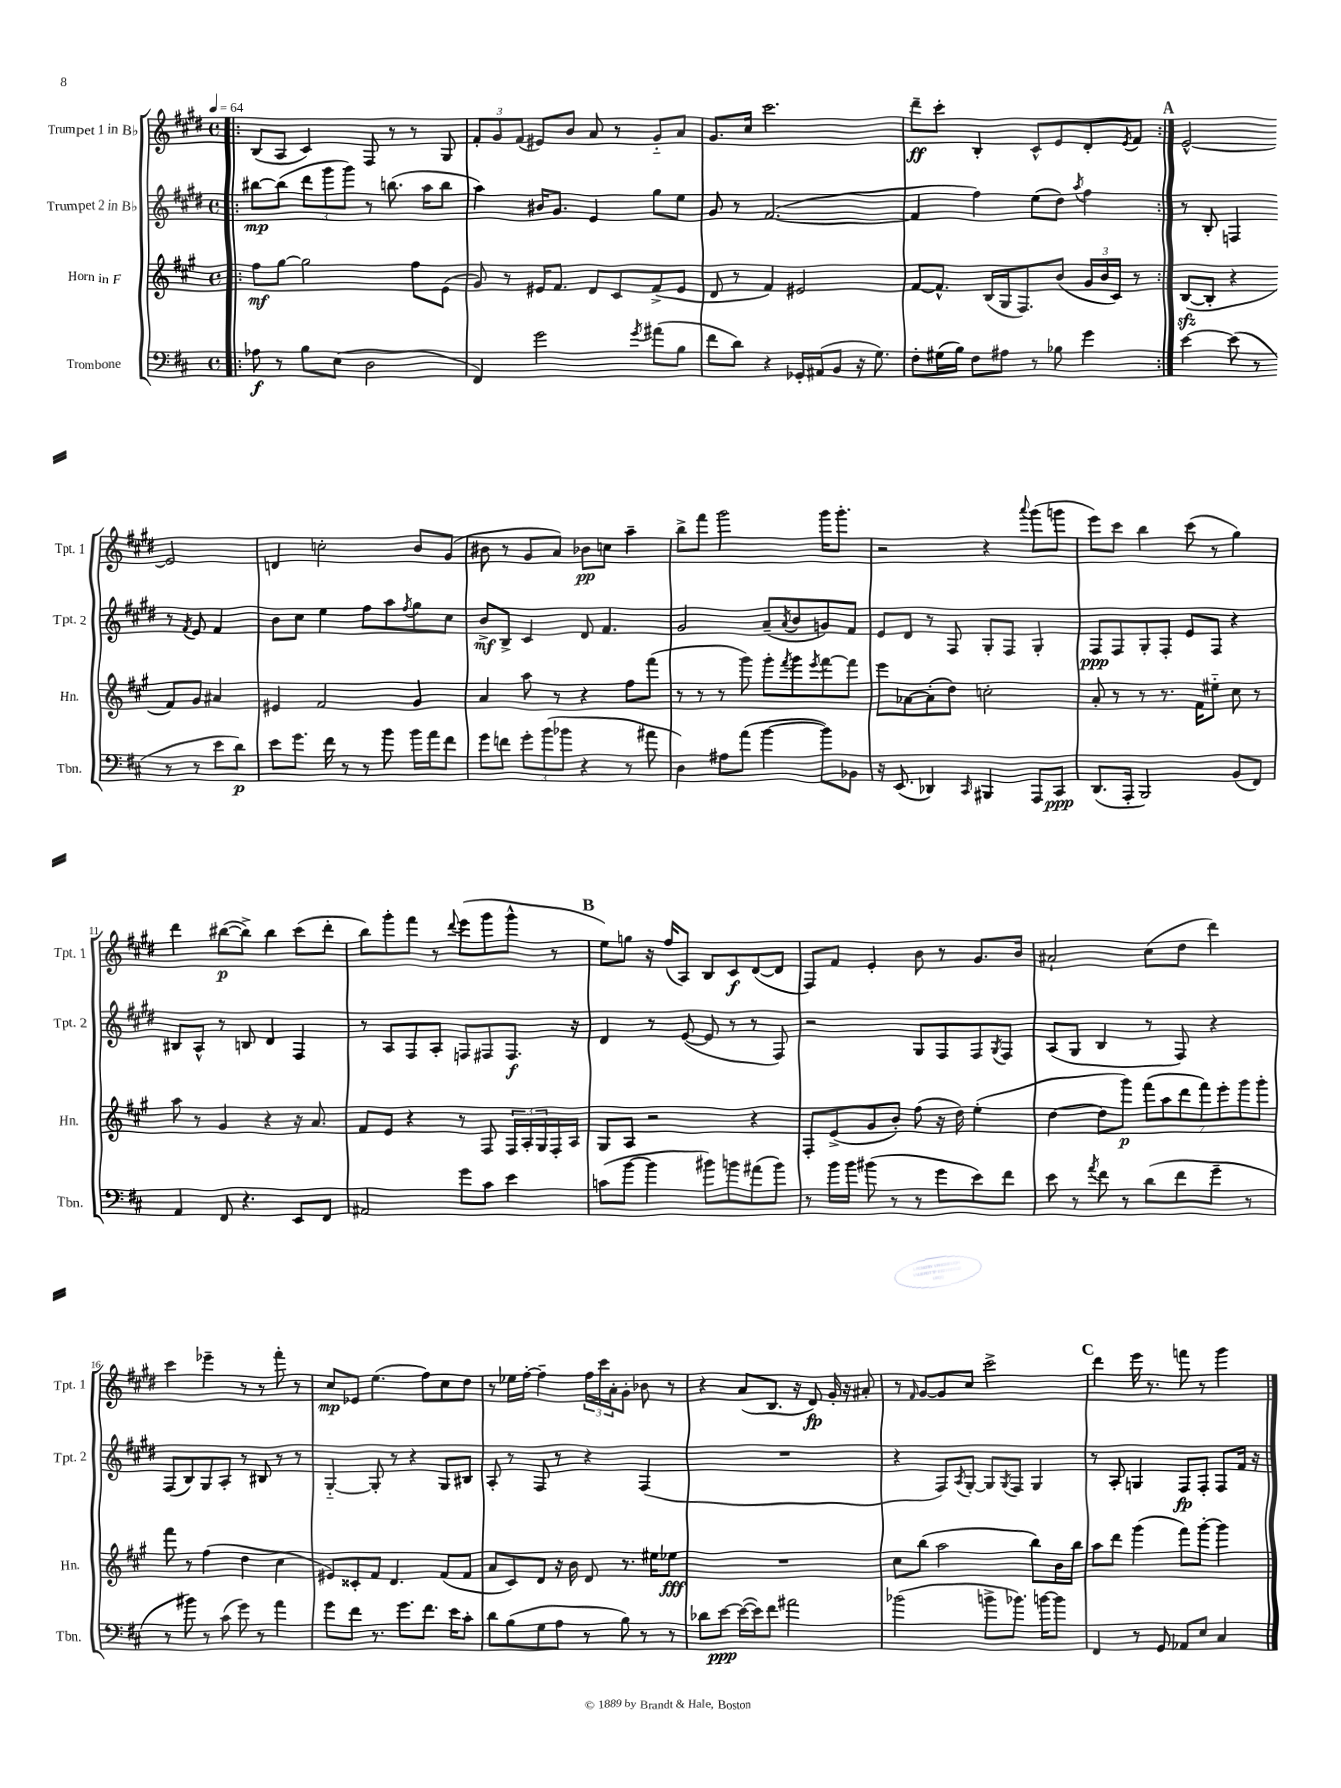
<<
\new StaffGroup <<
\new Staff = "s0" \with { instrumentName = "Trumpet 1 in Bb" shortInstrumentName = "Tpt. 1" } {
    \clef treble \key e \major \defaultTimeSignature \time 4/4 \tempo 4 = 64
    \repeat volta 2 { \bar ".|:" b8( a8 cis'4) fis8 r8 r8 gis8 |
    \tuplet 3/2 { fis'8-. gis'8 fis'8( } eis'8) b'8 a'8 r8 gis'8-_ a'8 |
    gis'8. cis''16 cis'''2. |
    dis'''8--\ff cis'''8-. b4-. cis'8-^ e'8 dis'8-. \acciaccatura { e'8 } fis'8 | }
    \mark \markup { \bold "A" } e'2~-^ e'2 |
    d'4 c''2-. b'8 gis'8( |
    bis'8 r8 gis'8 a'8) bes'8\pp c''8 a''4-- |
    b''8-> fis'''8 gis'''2 gis'''16 gis'''8.-. |
    r2 r4 \appoggiatura { a'''8 } gis'''8( g'''8 |
    e'''8) cis'''8 b''4 cis'''8( r8 gis''4) |
    dis'''4 bis''8~\p( bis''8->) bis''4 cis'''8( dis'''8-. |
    b''8) gis'''8-. fis'''8 r8 \appoggiatura { dis'''8 } e'''8( gis'''8 gis'''8-^ r8 |
    \mark \markup { \bold "B" } e''8) g''8 r16 fis''16( a8) b8 cis'8\f dis'8~( dis'8 |
    fis8) fis'8 e'4-. b'8 r8 gis'8. b'16 |
    ais'2-! cis''8( dis''8 dis'''4) |
    cis'''4 ees'''4-- r8 r8 fis'''8-. r8 |
    cis''8\mp ees'8 e''4.( fis''8) cis''8 dis''8 |
    r8 ees''16 fis''16~-. fis''4-- \tuplet 3/2 { fis''16 cis'''16 a'16-. } gis'8-. bes'8 r8 |
    r4 a'8( b8. r16 dis'8\fp) gis'16-. r16 ais'8-. |
    r8 \grace { fis'16 } gis'8~ gis'8 cis''8 cis'''2-> |
    \mark \markup { \bold "C" } dis'''4 e'''16 r8. f'''8 r8 gis'''4 \bar "|." |
}
\new Staff = "s1" \with { instrumentName = "Trumpet 2 in Bb" shortInstrumentName = "Tpt. 2" } {
    \clef treble \key e \major \defaultTimeSignature \time 4/4
    \repeat volta 2 { \bar ".|:" bis''8~\mp bis''8( \tuplet 3/2 { dis'''8 gis'''8 gis'''8) } r8 b''8.( a''16 b''8 |
    a''4) bis'16 gis'8. e'4 gis''8 e''8 |
    gis'8 r8 fis'2.~( |
    fis'4 fis''4) e''8( dis''8) \acciaccatura { a''8 } fis''4 | }
    \mark \markup { \bold "A" } r8 b8-. f4 r8 \acciaccatura { fis'8 } e'8 fis'4 |
    b'8 cis''8 e''4 fis''8 a''8 \acciaccatura { fis''8 } gis''8 cis''8 |
    b'8->\mf b8-> cis'4 dis'8 fis'4. |
    gis'2 a'8--( \acciaccatura { a'8 } b'8 g'8) fis'8 |
    e'8 dis'8 r8 fis8 gis8-. fis8 gis4-. |
    fis8\ppp fis8 gis8-. fis8-. e'8 fis8 r4 |
    bis8 a8-^ r8 b8 dis'4 fis4 |
    r8 a8 fis8 a8-. f8 fis8 fis8.\f r16 |
    \mark \markup { \bold "B" } dis'4 r8 e'8~( e'8 r8 r8 fis8) |
    r2 gis8 fis8 fis8 \acciaccatura { gis8 } fis8 |
    a8( gis8 b4 r8 fis8) r4 |
    fis8( b8) gis8 a8-. r8 bis8 r8 r8 |
    gis4~-_ gis8-. r8 r4 gis8 bis8 |
    a8-. r8 fis8 r8 r4 fis4( |
    R1 |
    r4 fis8) \acciaccatura { a8 } gis8~-. gis8 \acciaccatura { gis8 } fis8 gis4 |
    \mark \markup { \bold "C" } r8 a8-. g4 fis8\fp fis8-. fis8 fis'16 r16 \bar "|." |
}
\new Staff = "s2" \with { instrumentName = "Horn in F" shortInstrumentName = "Hn." } {
    \clef treble \key a \major \defaultTimeSignature \time 4/4
    \repeat volta 2 { \bar ".|:" fis''8\mf gis''8~ gis''2 fis''8 e'8( |
    gis'8) r8 eis'16 fis'8. d'8 cis'8 fis'8->( eis'8 |
    d'8 r8 fis'4) eis'2 |
    fis'8~ fis'8.-^ b16( gis16 fis8.) b'8( \tuplet 3/2 { gis'16 b'16 cis'16) } r8 | }
    \mark \markup { \bold "A" } b8~\sfz( b8-. r4 fis'8) gis'8 ais'4 |
    eis'4 fis'2 gis'4 |
    a'4 a''8 r8 r4 fis''8 fis'''8( |
    r8 r8 r8 gis'''8) gis'''8-. \acciaccatura { fis'''8 } gis'''8 \acciaccatura { e'''8 } fis'''8~ fis'''8 |
    e'''8 aes'8~ aes'8-.( d''8) c''2-. |
    a'8-. r8 r8 r8. fis'16 eis''8-_ cis''8 r8 |
    a''8 r8 gis'4 r4 r16 a'8. |
    fis'8 e'8 r4 r8 fis8 \tuplet 3/2 { fis16 a16-. gis16 } fis16-. a16 |
    \mark \markup { \bold "B" } gis8 a8 r2 r4 |
    fis8-. e'8->( gis'8 b'8-.) fis''8( r16 d''16) e''4-.( |
    d''4~ d''8 gis'''8\p) \tuplet 7/4 { fis'''8( a''8 d'''8 fis'''8) e'''8-. gis'''8 gis'''8-. } |
    fis'''8 r8 fis''4( d''4 cis''4 |
    eis'8) cisis'8-. fis'8 d'4. fis'8( fis'8 |
    a'8 cis'8) d'8 r16 b'16 d'8 r8. eis''16 ees''8\fff |
    R1 |
    cis''8 b''8( a''2 b''8) b'16 b''16 |
    \mark \markup { \bold "C" } a''8 d'''8 gis'''4( fis'''8) gis'''8~-. gis'''4 \bar "|." |
}
\new Staff = "s3" \with { instrumentName = "Trombone" shortInstrumentName = "Tbn." } {
    \clef bass \key d \major \defaultTimeSignature \time 4/4
    \repeat volta 2 { \bar ".|:" aes8\f r8 b8 e8( d2 |
    fis,4) g'2 \acciaccatura { g'8 } ais'8( b8 |
    fis'8 d'8) r4 ges,16-. ais,16( b,8 r16 g8.) |
    fis8-. gis16( b16) fis8 ais8 r8 bes8 g'4 | }
    \mark \markup { \bold "A" } e'4~ e'8( r8 r8 r8 e'8 d'8\p) |
    e'8 g'8. fis'16 r8 r8 b'8 b'16 a'16 fis'8 |
    g'8 f'8 \tuplet 3/2 { g'8-. b'8( bes'8 } r4 r8 ais'8 |
    d4) ais8 a'8( b'4~ b'8) bes,8 |
    r16 e,8.( des,4) \grace { cis,16 } bis,,4 a,,8 cis,8\ppp |
    d,8.( a,,16-. b,,2) b,8( fis,8) |
    a,4 fis,8 r4. e,8 fis,8 |
    ais,2 g'8 cis'8 e'4 |
    \mark \markup { \bold "B" } c'8( b'8~ b'4 bis'8) b'8 ais'8( b'8) |
    r8 b'16 b'16 bis'8( r8 r8 g'8 e'8) fis'8 |
    e'8 r8 \acciaccatura { a'8 } fis'8 r8 d'8( fis'8 g'8-- r8 |
    r8 bis'8) r8 cis'8( g'8) r8 a'4 |
    g'8 fis'8 r8. g'8. fis'8. e'16 cis'8-. |
    d'8 b8( g8 a8 r8 b8) r8 r8 |
    des'8 e'8~\ppp e'16~( e'16) fis'8 ais'2 |
    bes'2( b'8-> bes'8.) b'16~ b'8 |
    \mark \markup { \bold "C" } fis,4 r8 g,8 aes,8 e8 cis4 \bar "|." |
}
>>
>>
